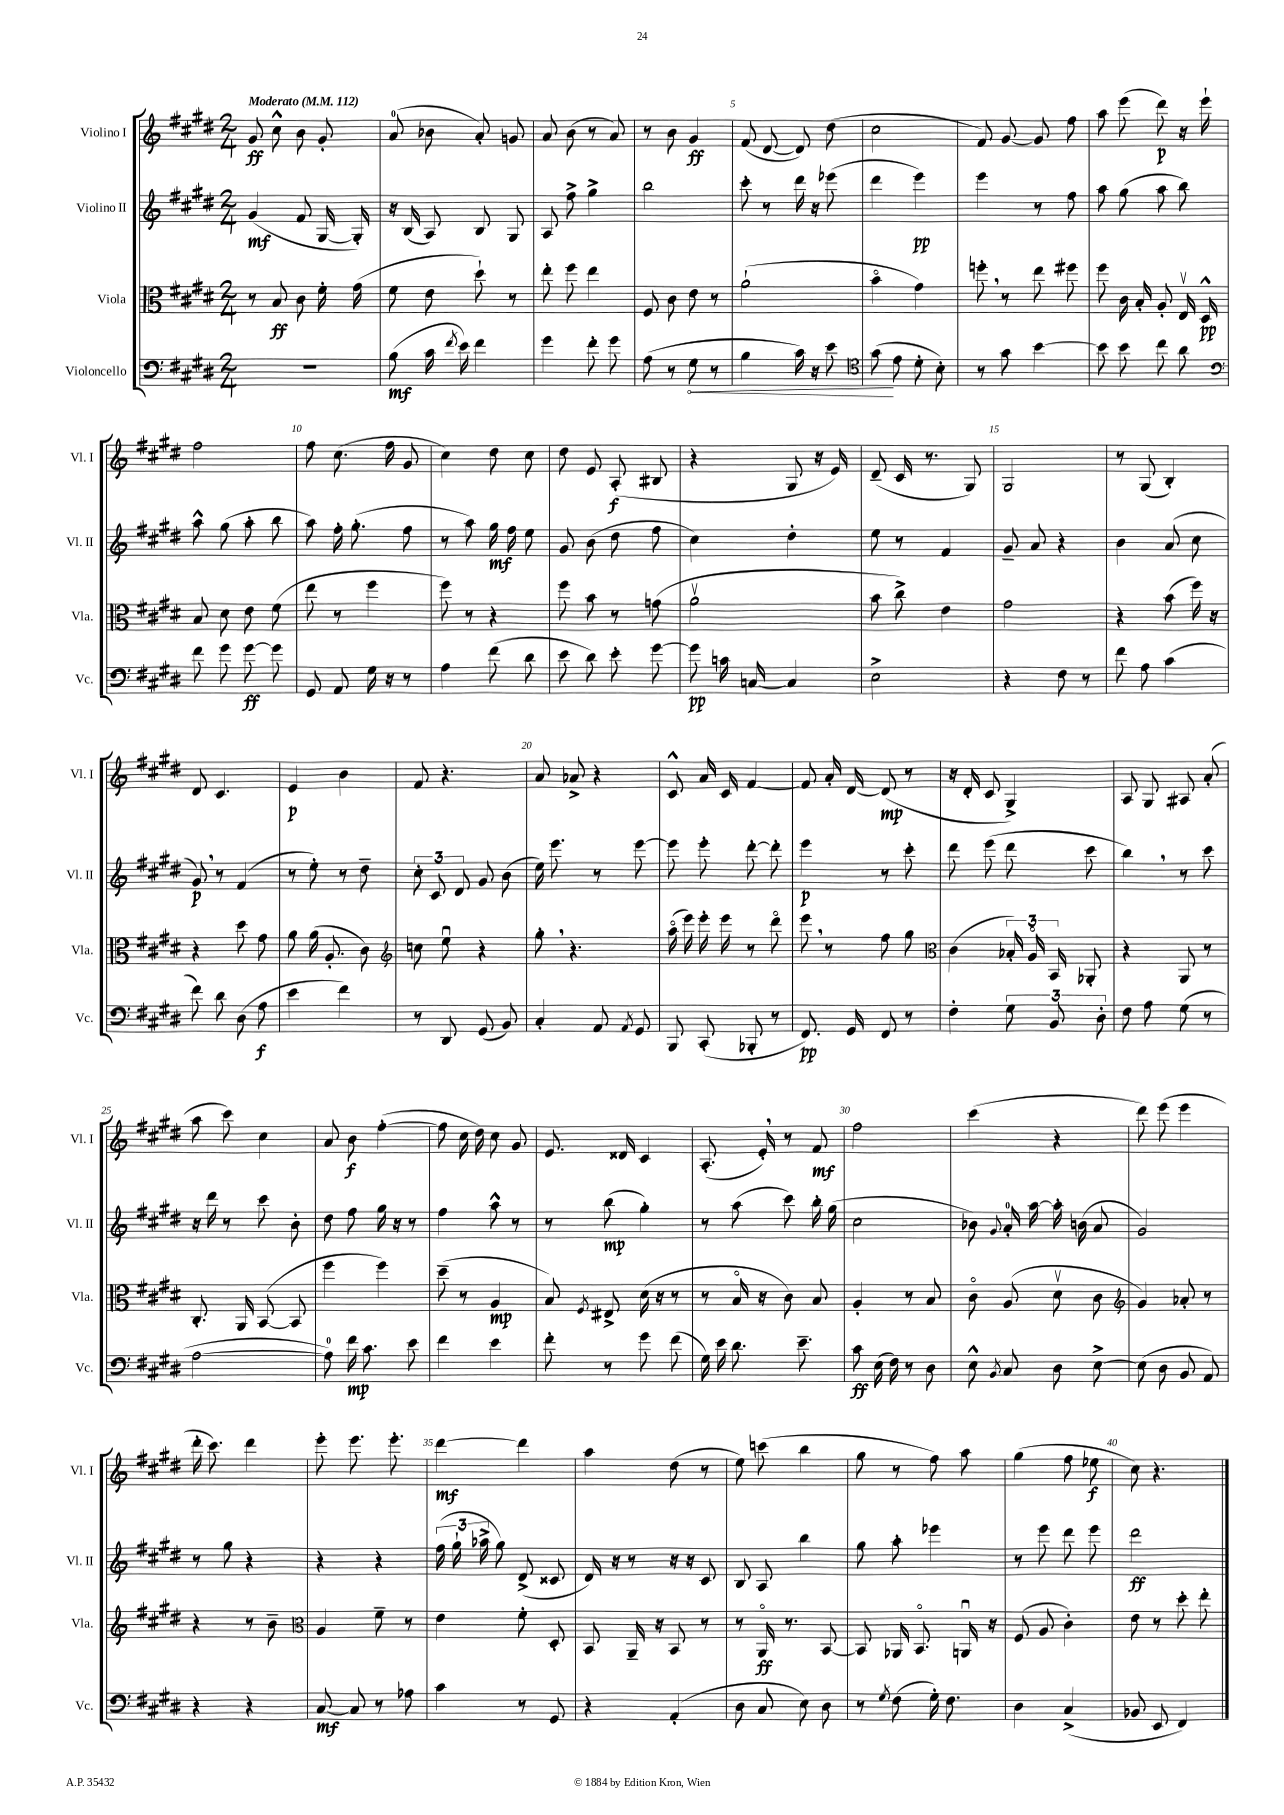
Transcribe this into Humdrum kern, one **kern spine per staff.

**kern	**kern	**kern	**kern
*staff4	*staff3	*staff2	*staff1
*clefF4	*clefC3	*clefG2	*clefG2
*k[f#c#g#d#]	*k[f#c#g#d#]	*k[f#c#g#d#]	*k[f#c#g#d#]
*M2/4	*M2/4	*M2/4	*M2/4
*MM112	*MM112	*MM112	*MM112
2r	8r	(4g#	8g#
.	8B	.	8cc#^^
.	8c#	8f#	8b
.	16f#'	[16G#	8g#'
.	(16g#	16G#'])	.
=	=	=	=
(8B	8f#	16r	(8a
.	.	(16B	.
16c#	8e	8A)	8b-
8qf#	.	.	.
16e)	.	.	.
4f#	8dd#`)	8B	8a')
.	8r	8G#	8g
=	=	=	=
4g#	8ee'	8A	8a
.	8ff#	8ff#^	(8b
8f#'	4ee	4gg#^	8r
8g#	.	.	8a)
=	=	=	=
(8A	8F#	2bb	8r
8r	8c#	.	8b
8G#	8e	.	4g#
8r	8r	.	.
=	=	=	=
4B	(2a`	8ccc#'	(8f#
.	.	8r	[8d#
16c#)	.	16ddd#	8d#])
16r	.	16r	.
8e	.	(8eee-	(8dd#
=	=	=	=
*clefC4	*	*	*
(8g#	4bo	4ddd#	2cc#
8e	.	.	.
8d#'	4g#)	4eee)	.
8B')	.	.	.
=	=	=	=
8r	8ff'	4eee	8f#)
8g#	8r	.	[8g#
[4b	8ee	8r	8g#]
.	8ff#	8ff#	8ff#
=	=	=	=
8b]	8ff#	8aa	8aa
8b	16c#	(8gg#	(8eee
.	16B'	.	.
8cc#	8A'	8aa	8ddd#)
8a	16Ev	8bb)	16r
.	16D#^^	.	16eee`
=	=	=	=
*clefF4	*	*	*
8f#	8B	8aa^^	2ff#
8g#	8d#	(8gg#	.
[8g#	8e	8aa'	.
8g#]	(8f#	8bb	.
=	=	=	=
8GG#	8ee	8aa)	8ff#
8AA	8r	16ff#'	(8.cc#
.	.	(8.gg#'	.
16G#	4ff#	.	.
16r	.	.	16ff#
8r	.	8ff#	8g#
=	=	=	=
4A	8ff#)	8r	4cc#)
.	8r	8aa)	.
(8f#	4r	16gg#	8dd#
.	.	16ff#	.
8d#	.	8ee	8cc#
=	=	=	=
8e	8ff#	8g#	8dd#
8d#)	8b	(8b	8e
8e'	8r	8dd#	(8A'
[8g#	(8g	8ff#	8B#
=	=	=	=
8g#]	2av	4cc#)	4r
16c	.	.	.
[16C	.	.	.
4C]	.	4dd#'	8G#
.	.	.	16r
.	.	.	16e)
=	=	=	=
2E^	8b	8ee	(8d#~
.	8cc#^)	8r	16c#
.	.	.	8.r
.	4e	4f#	.
.	.	.	8G#)
=	=	=	=
4r	2g#	8g#~	2G#
.	.	8a	.
8F#	.	4r	.
8r	.	.	.
=	=	=	=
8f#	4r	4b	8r
8A	.	.	(8G#
(4c#	(8b	(8a	4B')
.	16ff#)	8cc#	.
.	16r	.	.
=	=	=	=
8f#)	4r	8g#)	8d#
8d#	.	8r	4.c#
(8D#	8dd#	(4f#	.
8A	8g#	.	.
=	=	=	=
4e	8a	8r	4e
.	(16a	8ee')	.
.	8.A'	.	.
4f#)	.	8r	4b
.	8c#)	8dd#~	.
=	=	=	=
*	*clefG2	*	*
8r	8cc	12cc#'	8f#
.	.	12c#	.
8DD#	8eeu	.	4.r
.	.	12d#	.
(8GG#	4r	8g#	.
8BB)	.	(8b	.
=	=	=	=
4C#'	8gg#'	16ee)	8a
.	.	8.eee	.
.	4.r	.	8a-^
8AA	.	8r	4r
8qAA	.	.	.
8GG#	.	[8eee	.
=	=	=	=
8BBB	(16aao	8eee]	8c#^^
.	16eee)	.	.
(8CC#'	16eee'	8eee'	16a
.	16eee	.	16c#
8BBB-'	8r	[8ddd#'	[4f#
8r	8ddd#o	8ddd#']	.
=	=	=	=
8.FF#)	8eee	4eee	8f#]
.	8r	.	16a'
16GG#	.	.	[16d#
8FF#	8ff#	8r	(8d#]
8r	8gg#	8ccc#'	8r
=	=	=	=
*	*clefC3	*	*
4F#'	(4c#	8ddd#	16r
.	.	.	16d#'
.	.	(8eee	8c#
12G#	24B-')	8ddd#	4G#^)
.	24Ao	.	.
12BB	24BB	.	.
.	8AA-'	8ccc#	.
12D#'	.	.	.
=	=	=	=
8F#	4r	4bb)	8A
8A	.	.	8G#
(8G#	8AA	8r	8A#
8r	8r	8ccc#	(8a'
=	=	=	=
[2A	8.C#'	16r	8aa
.	.	16ddd#	.
.	.	8r	8ccc#)
.	16AA	.	.
.	([8BB	8ccc#	4cc#
.	8BB]	8b'	.
=	=	=	=
8A])	4ff#	8dd#	8a
16f#	.	8ff#	8b
8.c#	.	.	.
.	4ff#)	16gg#	([4ff#'
.	.	16r	.
8e	.	8r	.
=	=	=	=
4f#	(8dd#~	4ff#	8ff#]
.	8r	.	16cc#
.	.	.	16dd#)
4e	4A	8aa^^	8cc#
.	.	8r	8g#
=	=	=	=
8f#'	8B)	8r	8.e
.	8qF#	.	.
8r	8E#^	(8bb	.
.	.	.	16d##
8g#	(16d#	4gg#')	4c#
.	16r	.	.
(8f#	8r	.	.
=	=	=	=
16G#)	8r	8r	(8.A'
16e	.	.	.
8.d#	16Bo	(8aa	.
.	16r	.	16e')
.	8c#)	8ccc#)	8r
8.e~	.	.	.
.	8B	16bb'	8f#
.	.	(16gg#	.
=	=	=	=
8c#	4A'	2cc#	2ff#
(16E	.	.	.
16F#)	.	.	.
8r	8r	.	.
8D#	8B	.	.
=	=	=	=
8E^^	8c#o	8b-)	(4ccc#
8qBB	.	8qqg#	.
8C#	(8A	16a'	.
.	.	[16aa	.
8D#	8d#v	16aa']	4r
.	.	(16b	.
[8E^	8c#	8a	.
=	=	=	=
*	*clefG2	*	*
(8E]	4g#)	2g#)	8ddd#)
8D#	.	.	(8eee
8BB	8a-'	.	4eee
8AA)	8r	.	.
=	=	=	=
4r	4r	8r	16ddd#'
.	.	.	8.ccc#)
.	.	8gg#	.
4r	8r	4r	4ddd#
.	8b~	.	.
=	=	=	=
*	*clefC3	*	*
[8C#	4A	4r	8eee'
8C#]	.	.	8.eee
8r	8f#~	4r	.
.	.	.	8.eee'
8A-	8r	.	.
=	=	=	=
4c#	4e	(24ff#	[4ddd#
.	.	24gg#`	.
.	.	24aa-^	.
.	.	8gg#)	.
8r	8f#'	(8d#^	4ddd#]
8GG#	8D#'	8c##	.
=	=	=	=
4r	8BB	16d#)	4aa
.	.	16r	.
.	16AA~	8r	.
.	16r	.	.
(4AA'	8BB	16r	(8dd#
.	.	16r	.
.	8r	8c#	8r
=	=	=	=
8D#	8r	8B	8ee)
8C#	16AAo	8A	(8ccc
.	8.r	.	.
8E)	.	4bb	4bb
8D#	[8BB	.	.
=	=	=	=
8r	8BB]	8gg#	8gg#
8qG#	.	.	.
(8F#	16AA-	8aa'	8r
.	8.BBo	.	.
16G#')	.	4eee-	8ff#)
8.F#	.	.	.
.	16AAu	.	8aa
.	16r	.	.
=	=	=	=
4D#	(8F#	8r	(4gg#
.	8A	8eee	.
(4C#^	4c#')	8ddd#	8ff#
.	.	8eee	8ee-
=	=	=	=
8BB-	8e	2ddd#	8cc#)
8EE	8r	.	4.r
4FF#)	8dd#'	.	.
.	8ee'	.	.
==	==	==	==
*-	*-	*-	*-
